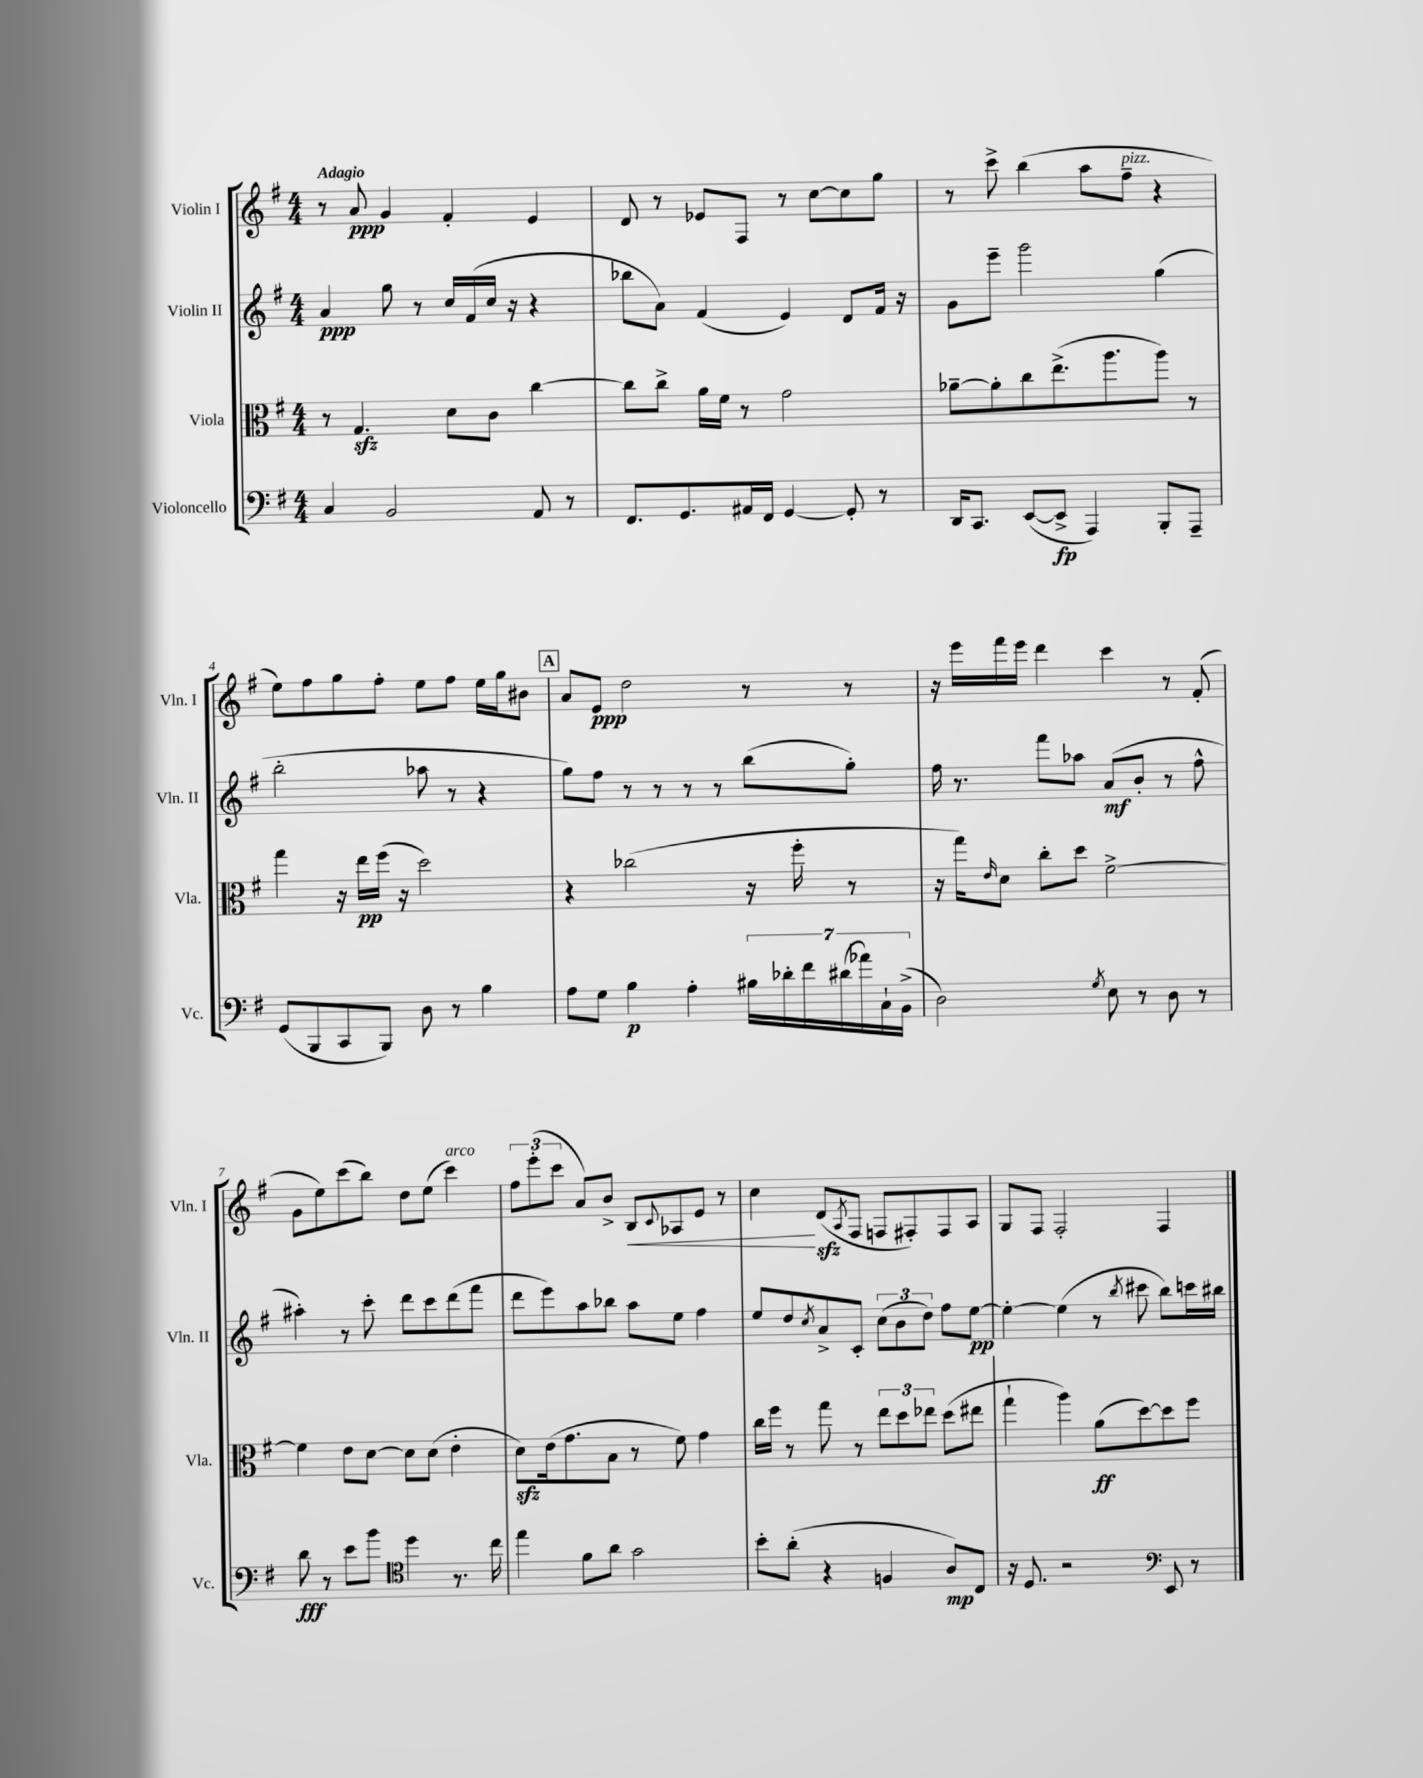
<<
\new StaffGroup <<
\new Staff = "s0" \with { instrumentName = "Violin I" shortInstrumentName = "Vln. I" } {
    \clef treble \key g \major \numericTimeSignature \time 4/4 \tempo "Adagio"
    r8 a'8\ppp g'4 fis'4-. e'4 |
    d'8 r8 ees'8 fis8 r8 c''8~ c''8 g''8 |
    r8 c'''8-> b''4( a''8 fis''8--^\markup { \italic "pizz." } r4 |
    e''8) fis''8 g''8 fis''8-. e''8 fis''8 e''16 g''16 bis'8 |
    \mark \markup { \box "A" } a'8 e'8\ppp d''2 r8 r8 |
    r16 e'''16 fis'''16 e'''16 d'''4 c'''4 r8 fis'8-.( |
    g'8 e''8) c'''8( b''8) d''8 e''8( c'''4^\markup { \italic "arco" }) |
    \tuplet 3/2 { fis''8 e'''8-.( c'''8 } a'8) b'8-> b8\< \appoggiatura { c'8 } aes8 e'8 r8 |
    c''4\! d'8\sfz( \acciaccatura { a8 } fis8 f8 fis8-.) fis8 a8 |
    g8 fis8 fis2-. fis4 \bar "|." |
}
\new Staff = "s1" \with { instrumentName = "Violin II" shortInstrumentName = "Vln. II" } {
    \clef treble \key g \major \numericTimeSignature \time 4/4
    a'4\ppp g''8 r8 c''16 fis'16( c''16 r16 r4 |
    bes''8 a'8) fis'4( e'4) d'8 fis'16 r16 |
    g'8 e'''8-- g'''2 g''4( |
    b''2-. aes''8 r8 r4 |
    \mark \markup { \box "A" } g''8) fis''8 r8 r8 r8 r8 b''8( g''8-.) |
    fis''16 r8. fis'''8 aes''8 a'8\mf( b'8-. r8 fis''8-^ |
    ais''4-.) r8 c'''8-. d'''8 c'''8 d'''8( fis'''8 |
    d'''8 e'''8) a''8 bes''8 a''8 e''8 fis''4 |
    e''8 d''8 \acciaccatura { c''8 } a'8-> c'8-. \tuplet 3/2 { c''8( b'8 d''8) } fis''8 e''8~\pp |
    e''4~-. e''4( r8 \acciaccatura { b''8 } cis'''8 b''8) c'''16 bis''16 \bar "|." |
}
\new Staff = "s2" \with { instrumentName = "Viola" shortInstrumentName = "Vla." } {
    \clef alto \key g \major \numericTimeSignature \time 4/4
    r8 g4.\sfz d'8 c'8 c''4~ |
    c''8 c''8-> a'16 fis'16 r8 g'2 |
    aes'8~-- aes'8-. c''8 e''8.->( a''8. a''8) r8 |
    g''4 r16 e''16\pp fis''16( r16 d''2) |
    \mark \markup { \box "A" } r4 ces''2( r16 fis''16-. r8 |
    r16 g''16) \grace { e'16 } d'8 c''8-. d''8 fis'2~-> |
    fis'4 e'8 d'8~ d'8 d'8( e'4-. |
    d'8\sfz) e'16( g'8. b8 r8 fis'8) g'4 |
    c''16 fis''16 r8 g''8 r8 \tuplet 3/2 { e''8 d''8 ees''8 } d''8( eis''8 |
    g''4-! a''4) a'8\ff( d''8~) d''8 fis''8 \bar "|." |
}
\new Staff = "s3" \with { instrumentName = "Violoncello" shortInstrumentName = "Vc." } {
    \clef bass \key g \major \numericTimeSignature \time 4/4
    c4 b,2 a,8 r8 |
    fis,8. g,8. ais,16 fis,16 g,4~ g,8-. r8 |
    d,16 c,8. e,8~( e,8->\fp a,,4) b,,8-. a,,8-- |
    g,8( b,,8 c,8 b,,8) d8 r8 b4 |
    \mark \markup { \box "A" } a8 g8 b4\p a4-. \tuplet 7/4 { bis16 des'16-. fis'16 dis'16( aes'16) c16-! b,16->( } |
    d2) \acciaccatura { g8 } e8 r8 d8 r8 |
    d'8\fff r8 e'8 b'8 \clef tenor d''4 r8. c''16 |
    e''4 fis'8 a'8 g'2 |
    b'8-. a'8-.( r4 f4 a8\mp) c8 |
    r16 d8. r2 \clef bass e,8 r8 \bar "|." |
}
>>
>>
